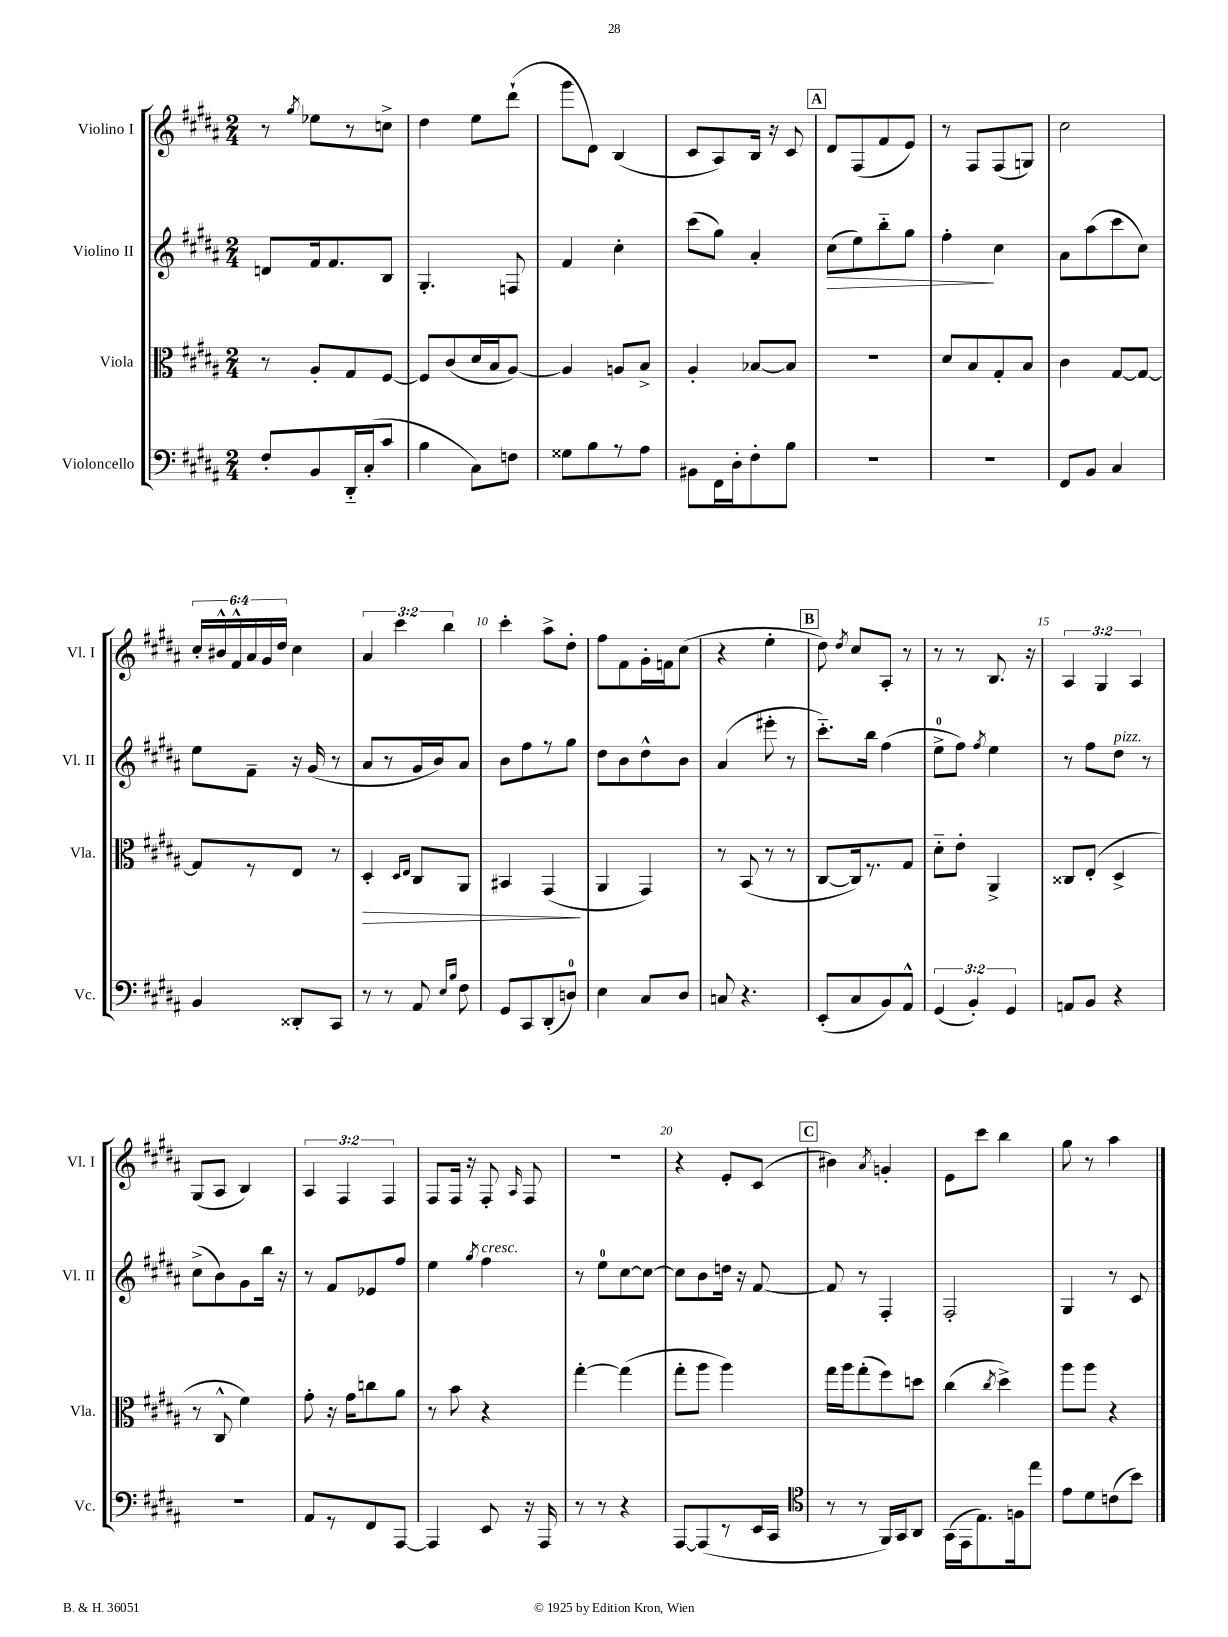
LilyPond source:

<<
\new StaffGroup <<
\new Staff = "s0" \with { instrumentName = "Violino I" shortInstrumentName = "Vl. I" } {
    \clef treble \key b \major \numericTimeSignature \time 2/4 \override Staff.TupletNumber.text = #tuplet-number::calc-fraction-text
    \autoBeamOff r8 \acciaccatura { gis''8 } ees''8[ r8 c''8]-> |
    dis''4 e''8[ dis'''8]-!( |
    gis'''8[ dis'8]) b4( |
    cis'8[ ais8) b16] r16 cis'8 |
    \mark \markup { \box "A" } dis'8[ fis8( fis'8 e'8]) |
    r8 fis8[ fis8( g8]) |
    cis''2 |
    \tuplet 6/4 { cis''16[-. bis'16-^ fis'16-^ ais'16 gis'16 dis''16] } cis''4 |
    \tuplet 3/2 { ais'4 cis'''4 b''4 } |
    cis'''4-. ais''8[-> dis''8]-. |
    fis''8[ fis'8 gis'16-. f'16 cis''8]( |
    r4 e''4-. |
    \mark \markup { \box "B" } dis''8) \acciaccatura { dis''8 } cis''8[ ais8]-. r8 |
    r8 r8 b8. r16 |
    \tuplet 3/2 { ais4 gis4 ais4 } |
    gis8[( ais8] b4) |
    \tuplet 3/2 { ais4 fis4 fis4 } |
    fis8[ fis16] r16 fis8-. \grace { ais16 } fis8 |
    R2 |
    r4 e'8[-. cis'8]( |
    \mark \markup { \box "C" } bis'4) \acciaccatura { ais'8 } g'4-. |
    e'8[ cis'''8] b''4 |
    gis''8 r8 ais''4 \bar "|." |
}
\new Staff = "s1" \with { instrumentName = "Violino II" shortInstrumentName = "Vl. II" } {
    \clef treble \key b \major \numericTimeSignature \time 2/4
    \autoBeamOff d'8[ fis'16 fis'8. b8] |
    gis4.-. f8 |
    fis'4 cis''4-. |
    cis'''8[( gis''8]) ais'4-. |
    \mark \markup { \box "A" } cis''8[\>( e''8) b''8-_ gis''8] |
    fis''4-.\! cis''4 |
    ais'8[ ais''8( cis'''8 cis''8]) |
    e''8[ fis'8]-- r16 gis'16( r8 |
    ais'8[ r8 gis'16 b'16) ais'8] |
    b'8[ fis''8 r8 gis''8] |
    dis''8[ b'8 dis''8-^ b'8] |
    ais'4( eis'''8-. r8 |
    \mark \markup { \box "B" } cis'''8.[-_) b''16] fis''4( |
    e''8[-0-> fis''8]) \acciaccatura { fis''8 } e''4 |
    r8 fis''8[ dis''8]^\markup { \italic "pizz." } r8 |
    cis''8[->( b'8) gis'8 b''16] r16 |
    r8 fis'8[ ees'8 fis''8] |
    e''4 \acciaccatura { gis''8 } fis''4^\markup { \italic "cresc." } |
    r8 e''8[-0 cis''8~ cis''8]~ |
    cis''8[ b'8 d''16] r16 fis'8~ |
    \mark \markup { \box "C" } fis'8 r8 fis4-. |
    fis2-. |
    gis4 r8 cis'8 \bar "|." |
}
\new Staff = "s2" \with { instrumentName = "Viola" shortInstrumentName = "Vla." } {
    \clef alto \key b \major \numericTimeSignature \time 2/4
    \autoBeamOff r8 ais8[-. gis8 fis8]~ |
    fis8[ cis'8( dis'16 b16 ais8]~) |
    ais4 a8[ b8]-> |
    ais4-. bes8[~ bes8] |
    \mark \markup { \box "A" } R2 |
    dis'8[ b8 gis8-. b8] |
    cis'4 gis8[~ gis8]~ |
    gis8[ r8 e8] r8 |
    dis4-.\> \grace { dis16[ e16] } cis8[ ais,8] |
    bis,4 gis,4\!( |
    ais,4 gis,4) |
    r8 b,8( r8 r8 |
    \mark \markup { \box "B" } cis8[~ cis16) r8. gis8] |
    dis'8[-_ e'8]-. ais,4-> |
    cisis8[ e8]-.( dis4-> |
    r8 cis8-^ fis'4) |
    gis'8-. r16 gis'16[ c''8 ais'8] |
    r8 b'8 r4 |
    gis''4~-. gis''4( |
    gis''8[-. ais''8] ais''4) |
    \mark \markup { \box "C" } gis''16[ ais''16 gis''8-.( fis''8) d''8] |
    cis''4( \acciaccatura { cis''8 } dis''4->) |
    ais''8[ ais''8] r4 \bar "|." |
}
\new Staff = "s3" \with { instrumentName = "Violoncello" shortInstrumentName = "Vc." } {
    \clef bass \key b \major \numericTimeSignature \time 2/4 \override Staff.TupletNumber.text = #tuplet-number::calc-fraction-text
    \autoBeamOff fis8[-. b,8 dis,16-_ cis16-.( cis'8] |
    b4 cis8[) f8] |
    gisis8[ b8 r8 ais8] |
    bis,8[ fis,16 dis16-. fis8-. b8] |
    \mark \markup { \box "A" } R2 |
    R2 |
    fis,8[ b,8] cis4 |
    b,4 disis,8[-. cis,8] |
    r8 r8 ais,8 \grace { e16[ b16] } fis8 |
    gis,8[ cis,8 dis,8-.( d8]-0) |
    e4 cis8[ dis8] |
    c8 r4. |
    \mark \markup { \box "B" } e,8[-.( cis8 b,8) ais,8]-^ |
    \tuplet 3/2 { gis,4( b,4-.) gis,4 } |
    a,8[ b,8] r4 |
    R2 |
    ais,8[ r8 fis,8 ais,,8]~ |
    ais,,4 e,8 r16 ais,,16 |
    r8 r8 r4 |
    ais,,8[~ ais,,8( r8 e,16 cis,16] |
    \mark \markup { \box "C" } \clef tenor r8 r8 fis,16[) gis,16 ais,8] |
    gis,16[( e,16 e8.) f16 e''8] |
    e'8[ dis'8 c'8( b'8]) \bar "|." |
}
>>
>>
\layout { \context { \Score \override BarNumber.break-visibility = ##(#f #t #t) barNumberVisibility = #(every-nth-bar-number-visible 5) } }
